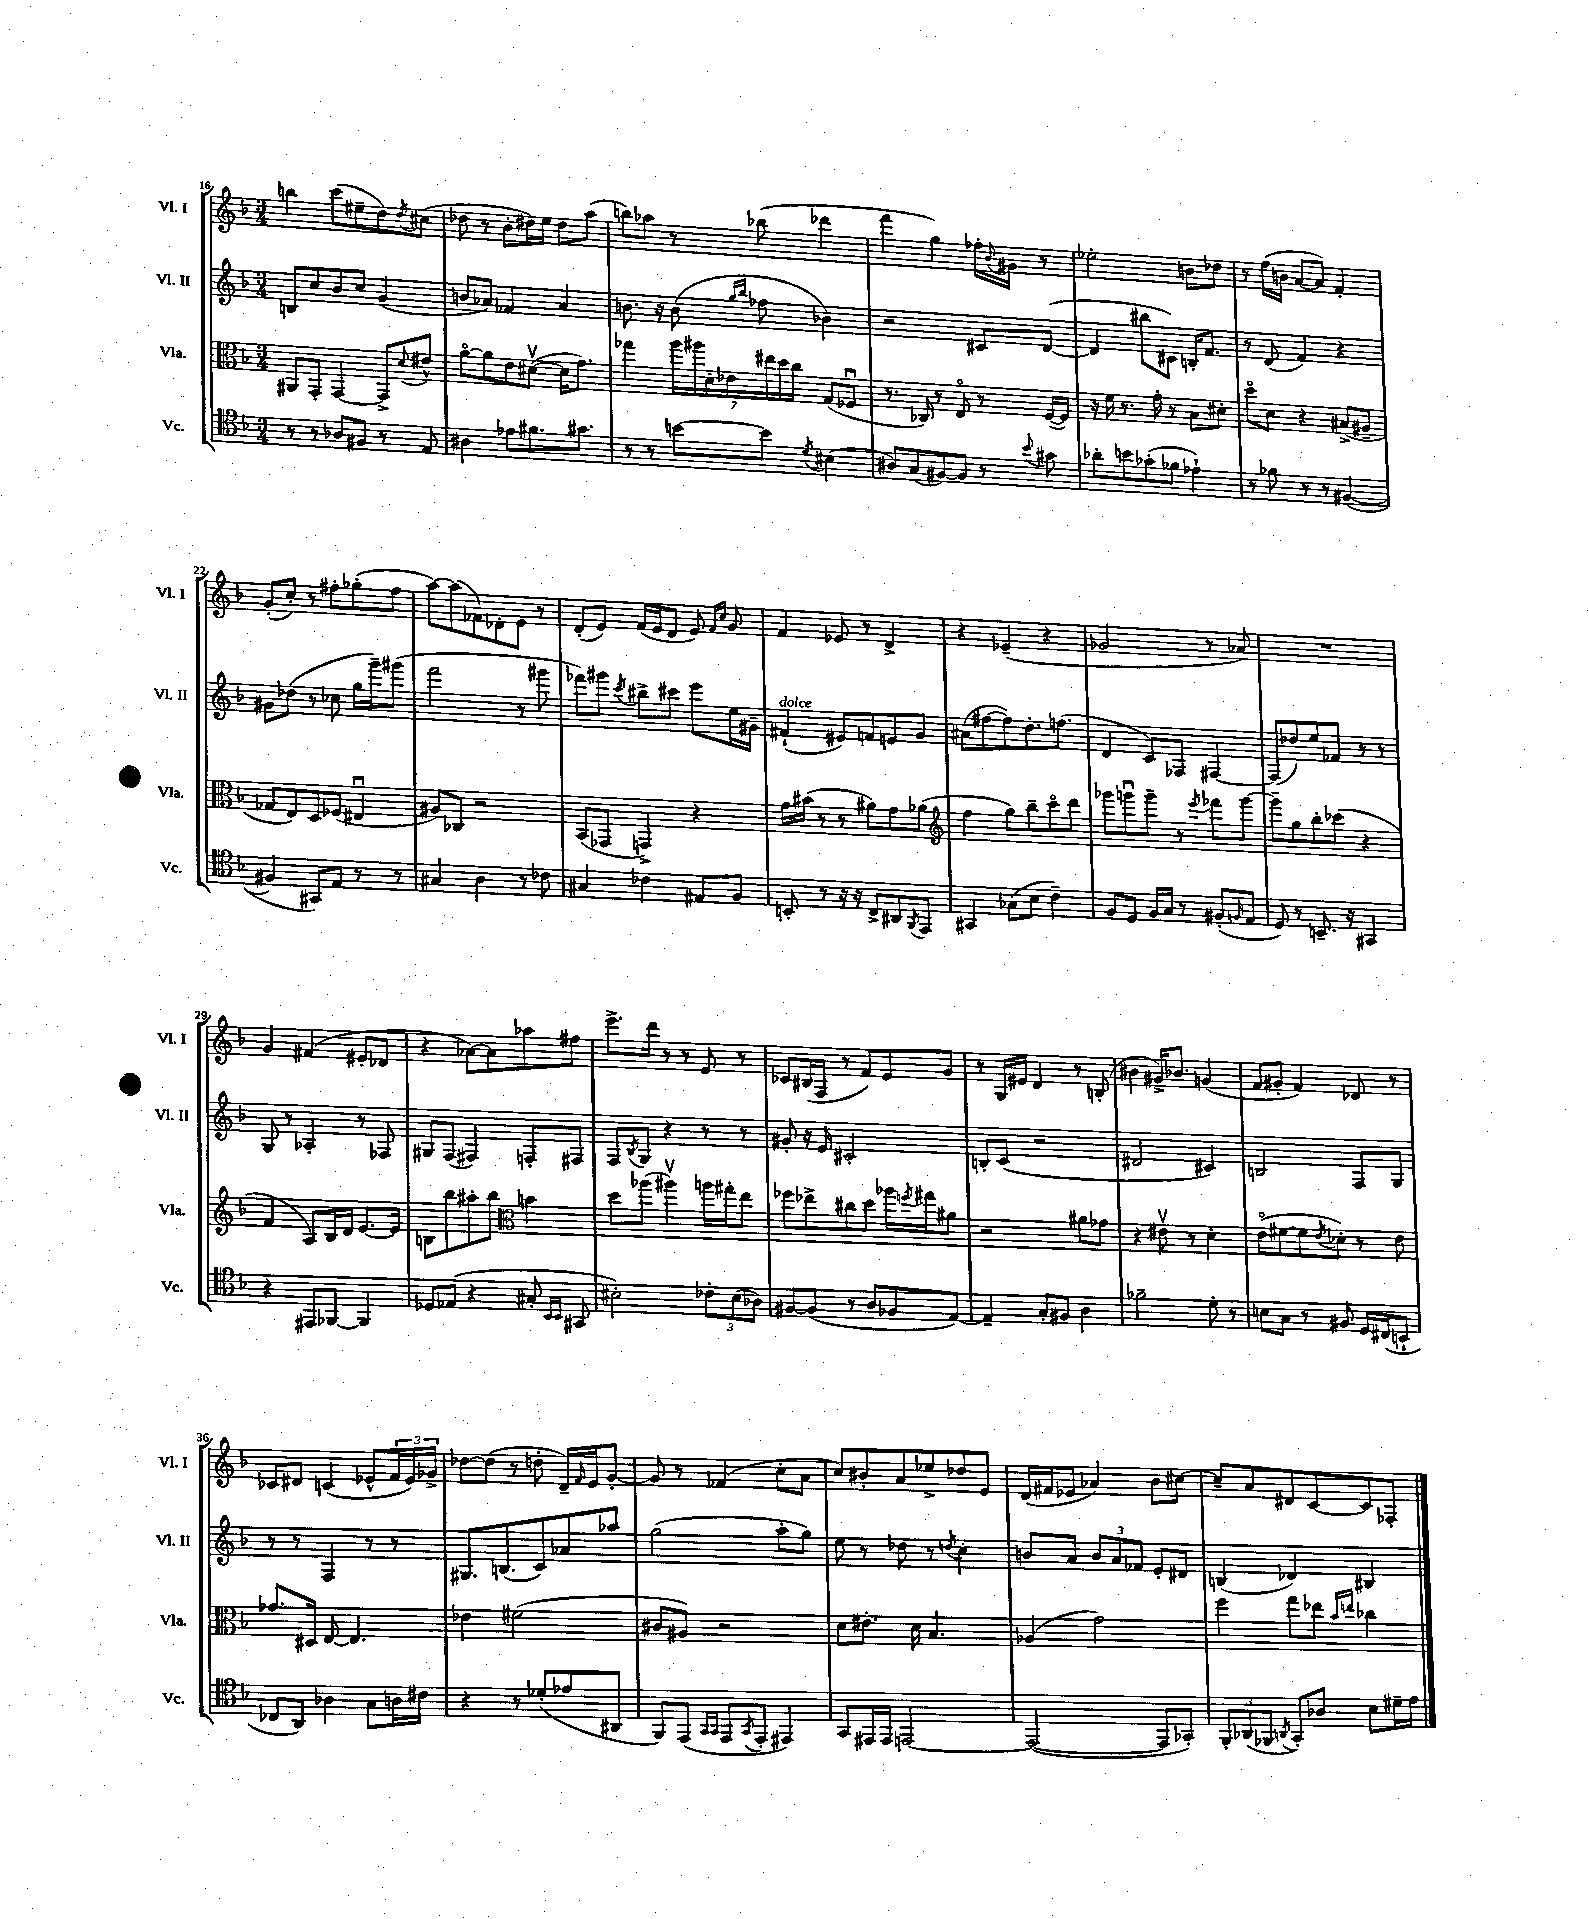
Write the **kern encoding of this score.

**kern	**kern	**kern	**kern
*staff4	*staff3	*staff2	*staff1
*clefC4	*clefC3	*clefG2	*clefG2
*k[b-]	*k[b-]	*k[b-]	*k[b-]
*M3/4	*M3/4	*M3/4	*M3/4
8r	8AA#	8B	4bb
8r	8GG'	8cc	.
8A-	[4GG	8b-	(8ccc
8F#	.	8cc	8ee#~
8r	8GG^]	(4g	8dd)
.	8qqd	.	8qdd
8E	8e#^^	.	(8cc#
=	=	=	=
4A#	[8ao	8b	8dd-
.	8a]	8a-)	8r
8e-	8e	4f-	8b-'
8.f#	([8d#v	.	16dd#)
.	.	.	16ee
.	16d#]	4a-	8dd#
8.g#	8.g)	.	.
.	.	.	(8aa
=	=	=	=
8r	4gg-	8.b	8bb)
8r	.	.	8aa-
.	.	16r	.
[8b	28aa	(8b	8r
.	28aa#	.	.
.	28d'	.	.
.	28e-	.	.
.	.	16qqgg	.
.	.	16qqbb-	.
8b]	.	8ff-	(8bb-
.	28ee#	.	.
.	28dd	.	.
.	28cc	.	.
8qd	.	.	.
(4B#	(8G	4b-)	4ddd-
.	8F-u	.	.
=	=	=	=
8A#)	8.r	2r	4fff
(8G	.	.	.
.	16C-)	.	.
[8F#)	8r	.	4gg)
8F#]	8Eo	.	.
8r	8r	8c#	16ff-'
.	.	.	8qqb-
.	.	.	16g#
8qqb-	.	.	.
8g#	([16F	([8d	8r
.	16F])	.	.
=	=	=	=
8a-'	16r	4d]	2ee-'
.	16f	.	.
8b	8.r	.	.
(8g-'	.	8bb#	.
.	16g'	.	.
8f-	8r	8c#)	.
4e-`)	8B-	16B'	8b
.	.	8.f	.
.	8d#'	.	8dd-
=	=	=	=
8r	8ddo	8r	8r
8f-	8d	(8d	(16ff
.	.	.	16b
8r	4r	4f)	[8a
8r	.	.	8a])
([4F#	(8B#^	4r	4f'
.	8A#~	.	.
=	=	=	=
4F#]	8G-	8g#	(8g'
.	8E)	(8dd-	8cc')
8GG#)	8D	8r	8r
8E	(8F-	8cc-	8ff#'
8r	4E#u	16gg	(8gg-'
.	.	16ggg~)	.
8r	.	(8ggg#	8ff#
=	=	=	=
4G#	8A#)	2fff	[8aa)
.	8C-	.	(8aa]
4A	2r	.	8f-)
.	.	.	8d-'
8r	.	8r	8e
8c-	.	8ggg#	8r
=	=	=	=
4G#	(8BB-	8fff-)	(8d'
.	8GG-	8ggg#	8e)
.	.	8qccc	.
4c-	4GG^)	8bb#^	(16f
.	.	.	16e
.	.	8ccc#	8d
8E#	4r	8eee	8e)
.	.	.	16qqf
.	.	.	16qqcc
8F	.	16ee	8g
.	.	16g#~	.
=	=	=	=
8BB'	16g	(4f#`	4f
.	(16b#	.	.
8r	8r	.	.
16r	8r	8e#)	8e-
16r	.	.	.
8C^	8a#)	8f	8r
8AA#	8g	8e	4d^
8qFF	.	.	.
8EE	(8a-	8g	.
=	=	=	=
*	*clefG2	*	*
4GG#	4ff	(8a#	4r
.	.	[8ff#	.
(8G-	8gg)	8ff#])	(4e-~
8B-	8bb-~	8.dd'	.
4c~)	8ccco	.	4r
.	.	(8.ff	.
.	8ddd	.	.
=	=	=	=
8F	8ggg-	4d	2g-
8D	8gggu	.	.
16F	8ggg~	8c)	.
16G	.	.	.
8r	8r	8F-	.
.	8qeee	.	.
(8F#'	8fff-	[4F#	8r
16qqF	.	.	.
8E	[8ggg	.	8a-)
=	=	=	=
8D)	8ggg~]	(8F#]	2.r
8r	8gg	8dd-)	.
8.BB~	8bb-'	8ee	.
.	(8ccc-	8f-	.
16r	.	.	.
4GG#	4r	8r	.
.	.	8r	.
=	=	=	=
4r	4f	8G	4g
.	.	8r	.
8EE#	8A)	4A-'	(4f#
[8FF-	16B-	.	.
.	16d	.	.
4FF-]	[8.e	8r	8e#'
.	.	8F-	8d-
.	16e]	.	.
=	=	=	=
8D-	8B	8G#	4r
(8E-	8bb-	(8F	.
4r	8aa#'	4F#)	[8a-)
.	8bb-	.	8a-]
*	*clefC3	*	*
8G#'	4b	8F'	8aa-
16qqBB-	.	.	.
16qqBB-	.	.	.
8GG#	.	8F#	8ff#
=	=	=	=
2B#')	8dd	8F	8.eee^
.	.	8qB-	.
.	(8aa-	8G	.
.	.	.	16ddd
.	4aa#v)	4r	8r
.	.	.	8r
12c-'	16aa	8r	8e
.	16gg#'	.	.
(12B#	.	.	.
.	8ee	8r	8r
12A-)	.	.	.
=	=	=	=
[8F#	8ff-	8g#'	8c-
(8F#]	8ee-^	16r	(16B#
.	.	16e	16F
8r	8cc#	2c#'	8r
8A	8dd	.	8f)
8F-	16aa-	.	8e
.	8qff	.	.
.	16gg#	.	.
[8E)	8a#	.	8g
=	=	=	=
4E~]	2r	8B'	8r
.	.	(8c	16G
.	.	.	16e#
8G'	.	2r	4d
8F#	.	.	.
4A	8a#	.	8r
.	8g-	.	(8B'
=	=	=	=
2f-~	4r	2d#	4b#
.	8e#v	.	16g#^)
.	.	.	8.b-
.	8r	.	.
8d'	4d'	4c#)	(4g
8r	.	.	.
=	=	=	=
8B	(8eo	2B	8f
8G	[8f#	.	8g#'
8r	8f#]	.	4f)
.	8qe	.	.
8F#	8d-')	.	.
16D	8r	8F	8d-
(16C#	.	.	.
8BB`	8e	8G	8r
=	=	=	=
8C-	8.g-	8r	8c-
8AA)	.	8r	8d#
.	16D#	.	.
4A-	[8E	4F	(4c
.	4.E]	.	.
8G	.	8r	8e-^^
16A	.	8r	24f
.	.	.	24e-)
16c#	.	.	.
.	.	.	24g-^
=	=	=	=
4r	4e-	8.G#	[8dd-
.	.	.	(8dd-]
.	.	(8.B	.
8r	(2f#	.	8r
(8d-'	.	8c)	8dd'
8e-	.	8a-	16d~)
.	.	.	16qqf
.	.	.	16e
8AA#	.	8aa-	[8g'
=	=	=	=
8FF)	8c#	(2gg	8g]
(8EE	8A#)	.	8r
16qqGG	.	.	.
16qqGG	.	.	.
8EE	2r	.	(4f-
8qGG	.	.	.
8EE'	.	.	.
4EE#)	.	8aa'	8cc'
.	.	8gg)	8a
=	=	=	=
8GG	8d	8ee	8cc)
16EE#	8.e#'	8r	8b#'
16EE#	.	.	.
[2EE	.	8dd-	8a
.	16d	.	.
.	4.B-	8r	8ee-^
.	.	8qdd	.
.	.	4cc'	8dd-
.	.	.	8e
=	=	=	=
(2EE_	(4A-	8b	(16d
.	.	.	16f#
.	.	8a	8e-
.	2g)	12b	4a-)
.	.	12a	.
.	.	12f-	.
8EE]	.	8e'	8b-
8GG-')	.	8d#	[8cc#
=	=	=	=
12FF'	4ff	(4B	8cc#~]
(12AA-	.	.	.
.	.	.	8a
12FF-	.	.	.
8qAA	.	.	.
8GG')	8gg	4d-)	8d#
8A-	8ee-	.	[8c
.	16qqb-	.	.
.	16qqee	.	.
8B-	4cc-	4B#	8c]
16d#~	.	.	8F-'
16e	.	.	.
==	==	==	==
*-	*-	*-	*-
